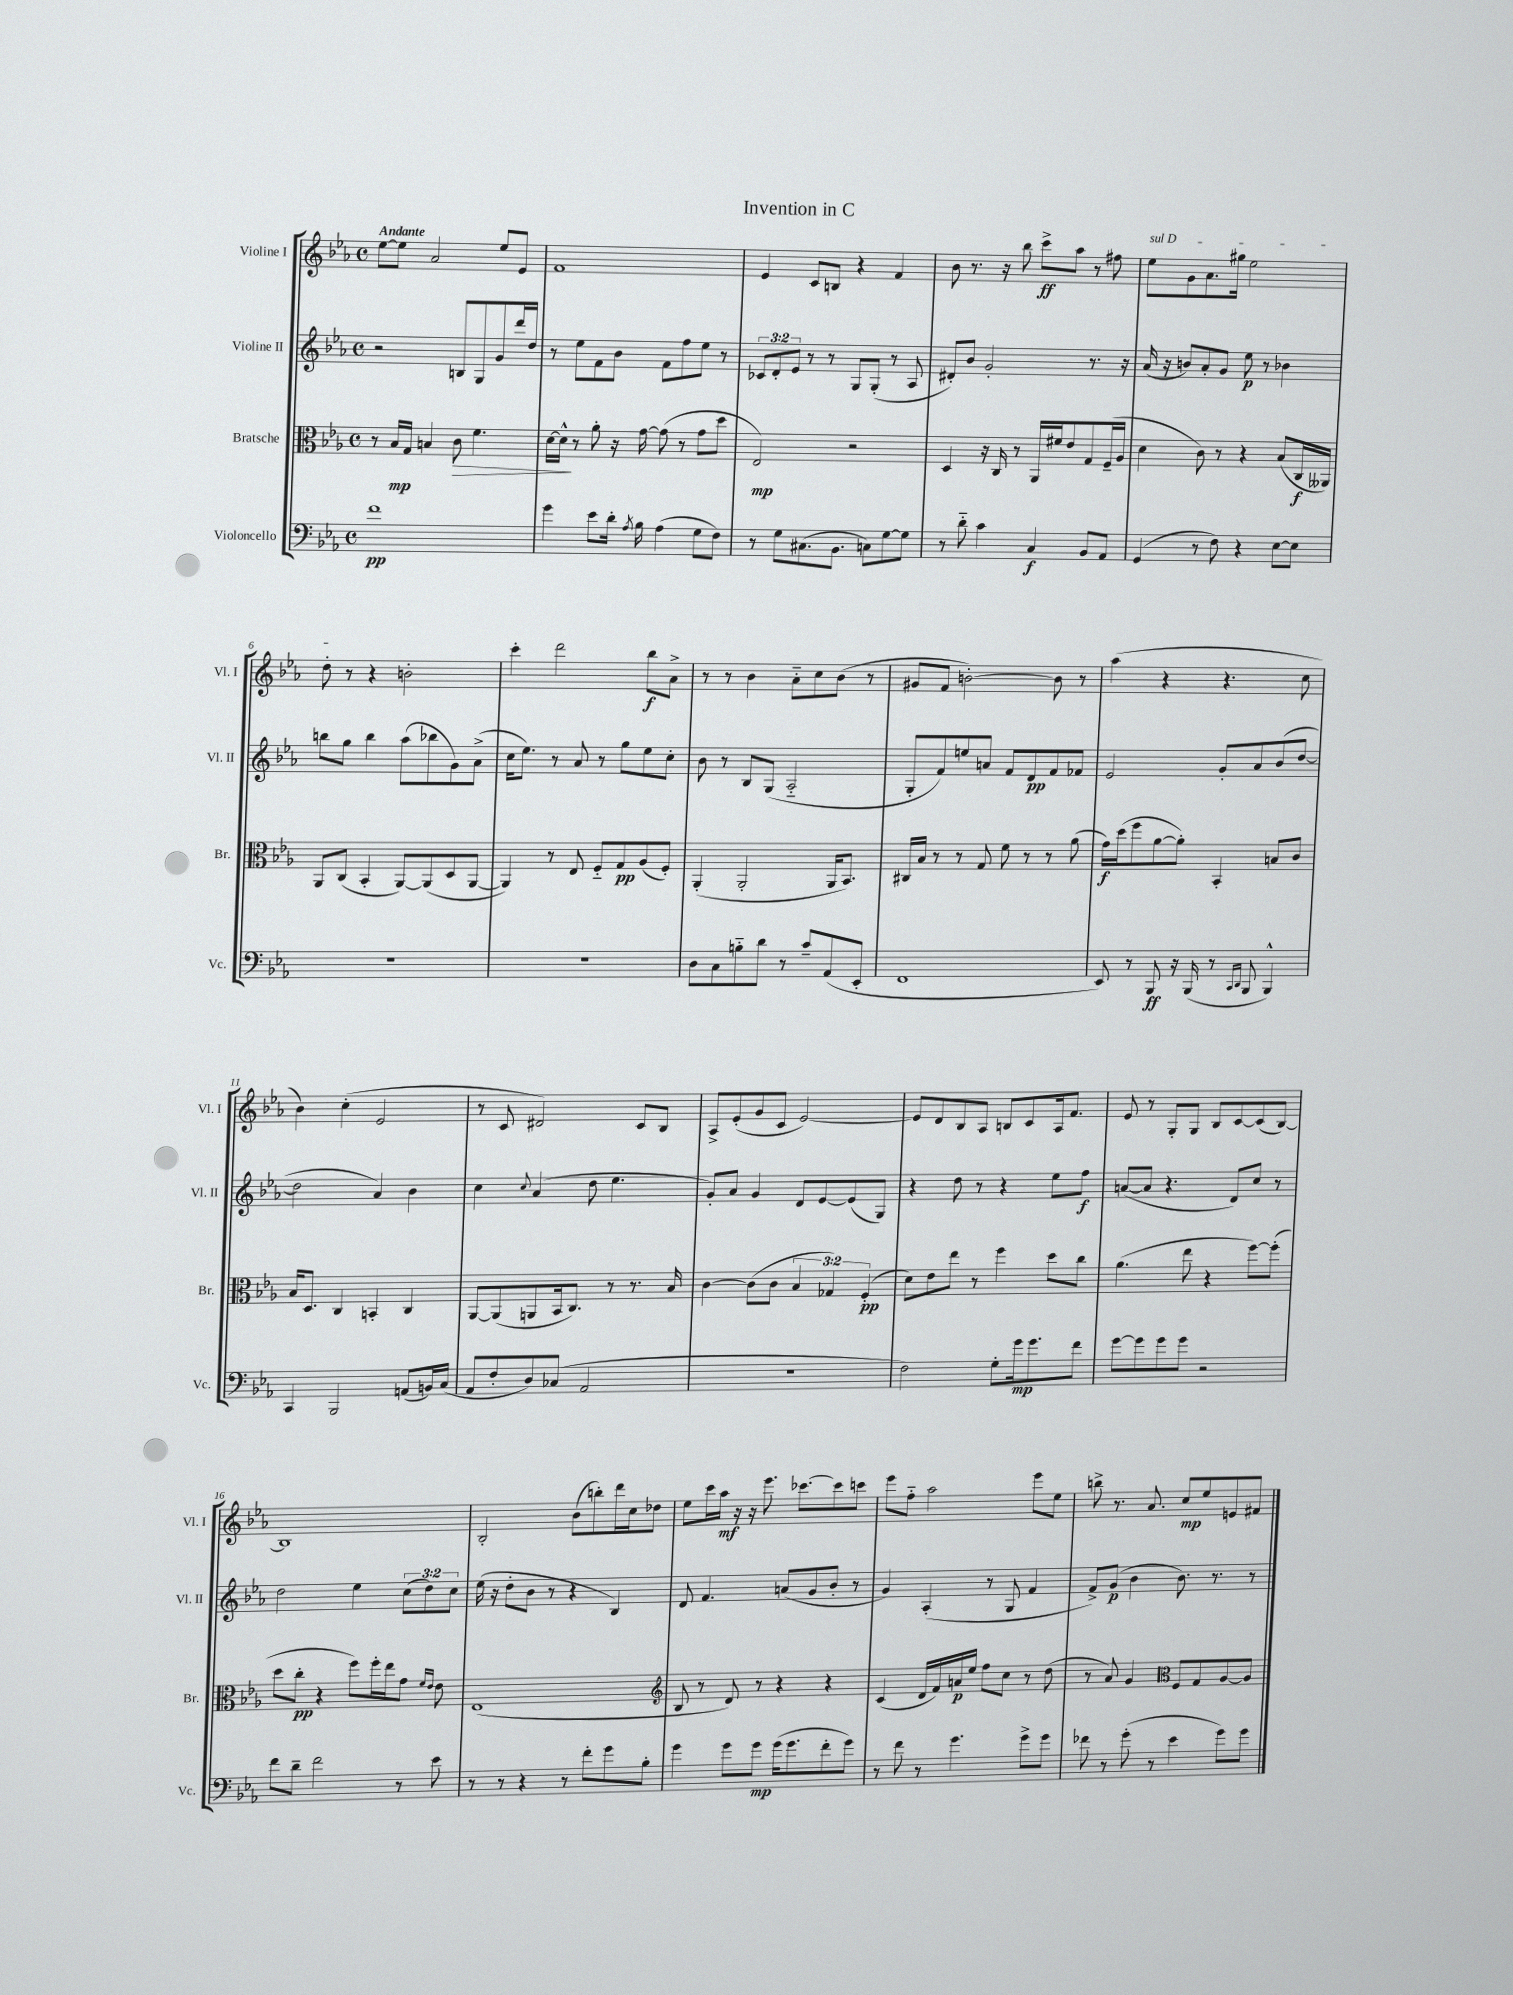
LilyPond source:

\header { title = "Invention in C" }
<<
\new StaffGroup <<
\new Staff = "s0" \with { instrumentName = "Violine I" shortInstrumentName = "Vl. I" } {
    \clef treble \key ees \major \defaultTimeSignature \time 4/4 \tempo "Andante"
    \autoBeamOff ees''8[~ ees''8] aes'2 ees''8[ ees'8] |
    f'1 |
    ees'4 c'8[ b8] r4 f'4 |
    bes'8 r8. r16 bes''8 c'''8[->\ff aes''8] r8 fis''8 |
    \once \override TextSpanner.bound-details.left.text = \markup { \italic "sul D" } ees''8[\startTextSpan g'8 aes'8. gis''16] ees''2 |
    d''8-.\stopTextSpan r8 r4 b'2-. |
    c'''4-. d'''2 bes''8[\f aes'8]-> |
    r8 r8 bes'4 aes'8[-_ c''8 bes'8]( r8 |
    gis'8[ f'8] b'2~-.) b'8 r8 |
    aes''4( r4 r4. c''8 |
    bes'4) c''4-.( ees'2 |
    r8 c'8 dis'2) c'8[ bes8] |
    aes8[-> ees'8-.( g'8 c'8] ees'2~) |
    ees'8[ d'8 bes8 aes8] b8[ c'8 aes16 f'8.] |
    ees'8 r8 g8[-. g8] bes8[ c'8~ c'8( bes8]~) |
    bes1 |
    bes2-. bes'8[( b''8-.) d'''16 c''16 des''8] |
    ees''8[ c'''16 aes''16]\mf r16 r16 ees'''8. ces'''8.[~ ces'''8 c'''8] |
    ees'''8[ f''8]-_ aes''2 ees'''8[ ees''8] |
    b''8-> r8. aes'8. c''8[\mp ees''8 e'8 fis'8] \bar "|." |
}
\new Staff = "s1" \with { instrumentName = "Violine II" shortInstrumentName = "Vl. II" } {
    \clef treble \key ees \major \defaultTimeSignature \time 4/4 \override Staff.TupletNumber.text = #tuplet-number::calc-fraction-text
    \autoBeamOff r2 b8[ g8 g'8 d'''16 d''16] |
    r8 ees''8[ f'8 bes'8] f'8[ f''8 ees''8] r8 |
    \tuplet 3/2 { ces'8[ d'8-. ees'8] } r8 r8 g8[ g8]-.( r8 aes8 |
    dis'8[-.) bes'8] g'2-. r8. r16 |
    aes'16( r16 b'8[) aes'8-. g'8] ees''8\p r8 bes'4 |
    b''8[ g''8] b''4 aes''8[( bes''8 g'8) aes'8]->( |
    c''16[ ees''8.]) r8 aes'8 r8 g''8[ ees''8 c''8]-. |
    bes'8 r8 bes8[ g8]( aes2-_ |
    g8[-. f'8) e''8 a'8] f'8[ d'8\pp f'8 fes'8] |
    ees'2 g'8[-. aes'8 bes'8( d''8]~ |
    d''2 aes'4) bes'4 |
    c''4 \appoggiatura { c''8 } aes'4( d''8 ees''4. |
    g'8[-.) aes'8] g'4 d'8[ ees'8~ ees'8( g8]) |
    r4 d''8 r8 r4 ees''8[ f''8]\f |
    a'8[~( a'8] r4. d'8[) c''8] r8 |
    d''2 ees''4 \tuplet 3/2 { c''8[( d''8) c''8] } |
    ees''16( r16 d''8[-. bes'8] r8 r4 bes4) |
    d'8 f'4. a'8[( g'8 bes'8]-. r8 |
    g'4) aes4-.( r8 g8 f'4 |
    f'8[->) g'8]\p( bes'4 bes'8.) r8. r8 \bar "|." |
}
\new Staff = "s2" \with { instrumentName = "Bratsche" shortInstrumentName = "Br." } {
    \clef alto \key ees \major \defaultTimeSignature \time 4/4 \override Staff.TupletNumber.text = #tuplet-number::calc-fraction-text
    \autoBeamOff r8 bes16[\mp g16] b4 c'8\> f'4. |
    d'16[~ d'16]-^\! r8 aes'8-. r16 g'16~ g'8( r8 g'8[ d''8] |
    ees2\mp) r2 |
    d4 r16 c16 r8 aes,16[ fis'16 ees'8 g8 f16--( aes16] |
    d'4 c'8) r8 r4 bes8[( c16\f aeses,16]) |
    aes,8[ c8]( bes,4-. aes,8[~) aes,8( d8 aes,8]~ |
    aes,4) r8 ees8 f8[-_ g8\pp aes8( f8]-.) |
    aes,4-.( aes,2-. aes,16[ bes,8.]) |
    cis16[ bes16] r8 r8 g8 f'8 r8 r8 aes'8( |
    g'16[\f) d''16( f''8 aes'8~ aes'8]-.) bes,4-. b8[ c'8] |
    bes16[ d8.] c4 b,4-. c4 |
    aes,8[~ aes,8( a,8 bes,16 c8.]) r8 r8. bes16 |
    c'4~ c'8[( c'8] \tuplet 3/2 { bes4 ges4) f4-.\pp( } |
    d'8[) ees'8 ees''8] r8 f''4 d''8[ c''8] |
    aes'4.( ees''8 r4 f''8[~) f''8]-.( |
    d''8[ c''8]-.\pp r4 f''8[) f''16-. ees''16 g'8] \grace { f'16[ ees'16] } ees'8 |
    ees1( |
    \clef treble bes8 r8 d'8) r8 r4 r4 |
    c'4( d'16[ f'16) a'16\p ees''16] f''8[ c''8] r8 d''8( |
    r8 aes'8) g'4 \clef alto f8[ g8 aes8~ aes8] \bar "|." |
}
\new Staff = "s3" \with { instrumentName = "Violoncello" shortInstrumentName = "Vc." } {
    \clef bass \key ees \major \defaultTimeSignature \time 4/4
    \autoBeamOff f'1\pp |
    g'4 ees'8[ d'16]-. \acciaccatura { aes8 } bes16 aes4( g8[ f8]) |
    r8 g8[ cis8.( bes,8.] c8[) g8~ g8] |
    r8 d'8-_ c'4 c4\f bes,8[ aes,8] |
    g,4( r8 f8) r4 ees8[~ ees8] |
    R1 |
    R1 |
    d8[ c8 b8-_ d'8] r8 c'8[-- aes,8( ees,8]-. |
    f,1 |
    ees,8) r8 bes,,8\ff r16 bes,,16( r8 \grace { c,16[ d,16] } bes,,8 bes,,4-^) |
    c,4 bes,,2 a,8[( b,16) c16]( |
    aes,8[ f8-. d8) ces8]( aes,2 |
    R1 |
    f2) g8[-. g'16\mp g'8. f'8] |
    g'8[~ g'8 g'8 g'8] r2 |
    f'8[ d'8]-- f'2 r8 ees'8 |
    r8 r8 r4 r8 f'8[-. g'8 bes8]-. |
    g'4 g'8[ g'8]\mp g'16[( g'8. f'8-. g'8]) |
    r8 f'8 r8 g'4. g'8[-> g'8] |
    fes'8 r8 g'8-.( r8 ees'4 g'8[) g'8] \bar "|." |
}
>>
>>
